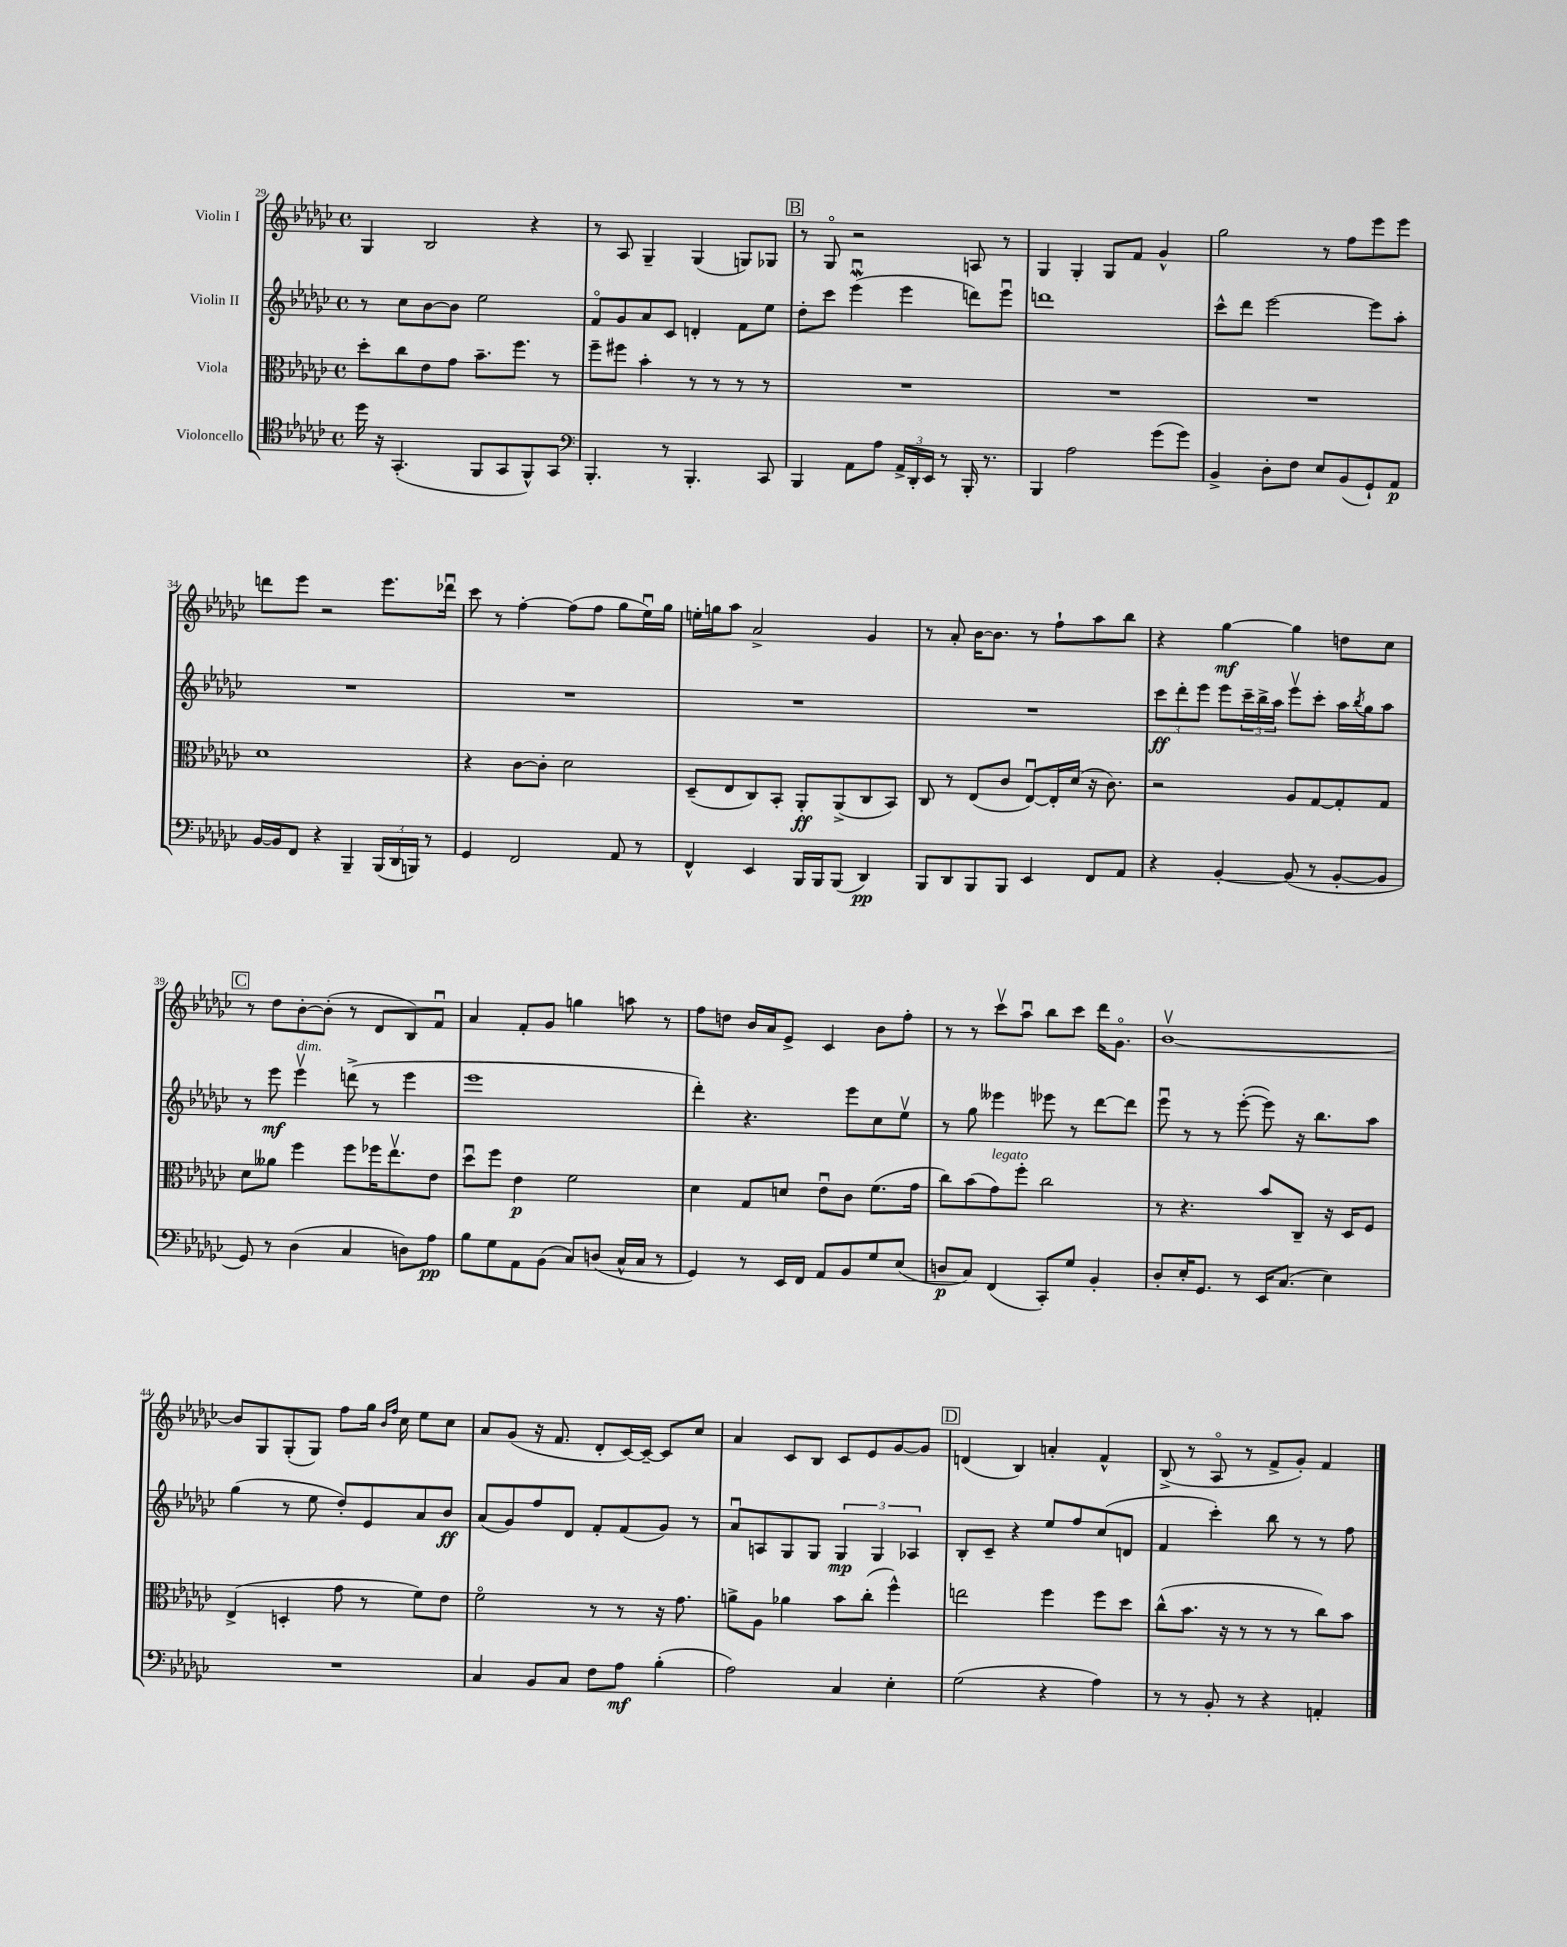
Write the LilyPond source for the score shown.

<<
\new StaffGroup <<
\new Staff = "s0" \with { instrumentName = "Violin I" } {
    \clef treble \key ges \major \defaultTimeSignature \time 4/4
    ges4 bes2 r4 |
    r8 aes8 ges4-- ges4( g8) ges8 |
    \mark \markup { \box "B" } r8 ges8\flageolet r2 a8 r8 |
    ges4 ges4-. ges8 f'8 ges'4-^ |
    ges''2 r8 f''8 ees'''8 ees'''8 |
    d'''8 ees'''8 r2 ees'''8. des'''16\downbow |
    ces'''8 r8 f''4~-. f''8( f''8 ges''8 ees''16\downbow) ges''16 |
    e''16-. g''16 aes''8 aes'2-> ges'4 |
    r8 aes'8-. bes'16~ bes'8. r8 f''8-! aes''8 bes''8 |
    r4 ges''4~\mf ges''4 d''8 ces''8 |
    \mark \markup { \box "C" } r8 des''8 bes'8~-. bes'8-.( r8 des'8 bes8) f'8\downbow |
    aes'4 f'8-. ges'8 g''4 a''8 r8 |
    f''8 d''8 bes'16 aes'16 ees'8-> ces'4 bes'8 f''8-. |
    r8 r8 ces'''8\upbow aes''8\downbow bes''8 ces'''8 des'''16 ges'8.\flageolet |
    bes'1~\upbow |
    bes'8 ges8 ges8-.( ges8) f''8 ges''16 \grace { bes'16 f''16 } ces''16 ees''8 ces''8 |
    aes'8 ges'8( r16 f'8. des'8-. ces'16~) ces'16~-- ces'8 ces''8 |
    aes'4 ces'8 bes8 ces'8 ees'8 ges'8~ ges'8 |
    \mark \markup { \box "D" } d'4( bes4) a'4-. f'4-^ |
    bes8->( r8 aes8\flageolet r8 f'8-> ges'8-.) f'4 \bar "|." |
}
\new Staff = "s1" \with { instrumentName = "Violin II" } {
    \clef treble \key ges \major \defaultTimeSignature \time 4/4
    r8 ces''8 bes'8~ bes'8 ees''2 |
    f'8\flageolet ges'8 aes'8 ces'8 d'4-. f'8 ees''8 |
    \mark \markup { \box "B" } des''8-. ces'''8 ees'''4\downbow\mordent( ees'''4 d'''8) ees'''8\downbow |
    d'''1 |
    ces'''8-^ des'''8 ees'''2~ ees'''8 aes''8-. |
    R1 |
    R1 |
    R1 |
    R1 |
    \tuplet 3/2 { ces'''8\ff des'''8-. ees'''8 } ees'''8 \tuplet 3/2 { ces'''16-- bes''16-> aes''16 } ees'''8\upbow ces'''8-. aes''16 \acciaccatura { bes''8 } ges''16 aes''8 |
    \mark \markup { \box "C" } r8 ees'''8\mf ees'''4\upbow^\markup { \italic "dim." } d'''8->( r8 ees'''4 |
    ees'''1 |
    des'''4-.) r4. ees'''8 ces''8 ees''8\upbow |
    r8 ges''8 eeses'''4 ees'''8 r8 des'''8~ des'''8 |
    ees'''8\downbow r8 r8 ees'''8~-.( ees'''8) r16 bes''8. aes''8 |
    ges''4( r8 ees''8 des''8-.) ees'8 aes'8 bes'8\ff |
    aes'8( ges'8) f''8 des'8 f'8-. f'8( ges'8) r8 |
    aes'8\downbow a8 ges8 ges8 \tuplet 3/2 { ges4\mp ges4 aes4 } |
    \mark \markup { \box "D" } bes8-. ces'8-- r4 ees''8 f''8 ces''8( d'8 |
    f'4 ces'''4-.) bes''8 r8 r8 f''8 \bar "|." |
}
\new Staff = "s2" \with { instrumentName = "Viola" } {
    \clef alto \key ges \major \defaultTimeSignature \time 4/4
    des''8-. ces''8 ees'8 ges'8 bes'8.-- f''8. r8 |
    f''8-- fis''8 bes'4-. r8 r8 r8 r8 |
    \mark \markup { \box "B" } R1 |
    R1 |
    R1 |
    des'1 |
    r4 ces'8~ ces'8-. des'2 |
    des8--( ees8 ces8) bes,8-. aes,8-.\ff aes,8->( ces8 bes,8) |
    ces8 r8 ees8( ces'8 ees8~\downbow) ees16-. des'16( r16 ces'8.) |
    r2 aes8 ges8~ ges8-. ges8 |
    \mark \markup { \box "C" } des'8 aeses'8 f''4 f''8 fes''16 ees''8.\upbow ees'8 |
    des''8\downbow f''8 ees'4\p f'2 |
    des'4 ges8 d'8 ees'8\downbow ces'8 f'8.( ges'16 |
    ces''8) bes'8( ges'8^\markup { \italic "legato" }) f''8-. ces''2 |
    r8 r4. bes'8 ces8-- r16 des16 f8 |
    ees4->( d4-. ges'8 r8 f'8) ees'8 |
    f'2\flageolet r8 r8 r16 ges'8. |
    a'8-> aes8 aes'4 bes'8 ces''8-.( f''4-^) |
    \mark \markup { \box "D" } e''2 f''4 f''8 des''8 |
    ces''8-^( bes'8. r16 r8 r8 r8 ces''8) bes'8 \bar "|." |
}
\new Staff = "s3" \with { instrumentName = "Violoncello" } {
    \clef tenor \key ges \major \defaultTimeSignature \time 4/4
    des''16 r16 ges,4.-.( f,8 ges,8 f,8-^) ges,8 |
    \clef bass bes,,4.-. r8 bes,,4.-. ces,8 |
    \mark \markup { \box "B" } bes,,4 aes,8 aes8 \tuplet 3/2 { aes,16-> des,16-. ees,16 } r8 bes,,16-. r8. |
    bes,,4 aes2 ges'8( ges'8) |
    bes,4-> des8-. f8 ees8 bes,8( ges,8-!) aes,8\p |
    bes,16~ bes,16 f,8 r4 bes,,4-- \tuplet 3/2 { bes,,16( des,16 b,,16) } r8 |
    ges,4 f,2 aes,8 r8 |
    f,4-^ ees,4 bes,,16 bes,,16 bes,,8( des,4\pp) |
    bes,,8 des,8 bes,,8 bes,,8 ees,4 f,8 aes,8 |
    r4 bes,4~-. bes,8( r8 bes,8~-. bes,8 |
    \mark \markup { \box "C" } ges,8) r8 des4( ces4 d8) aes8\pp |
    bes8 ges8 aes,8 bes,8( ces8) d8( ces16-^ ces16 r8 |
    ges,4) r8 ees,16 f,16 aes,8 bes,8 ges8 ees8( |
    d8\p ces8) f,4( ces,8-.) ges8 bes,4-. |
    des8-. ees16-. ges,8. r8 ees,16 ces8.( ees4) |
    R1 |
    ces4 bes,8 ces8 f8 aes8\mf bes4-.( |
    aes2) ces4 ees4-. |
    \mark \markup { \box "D" } ges2( r4 aes4) |
    r8 r8 bes,8-. r8 r4 a,4-. \bar "|." |
}
>>
>>
\layout { \context { \Score currentBarNumber = #29 } }
